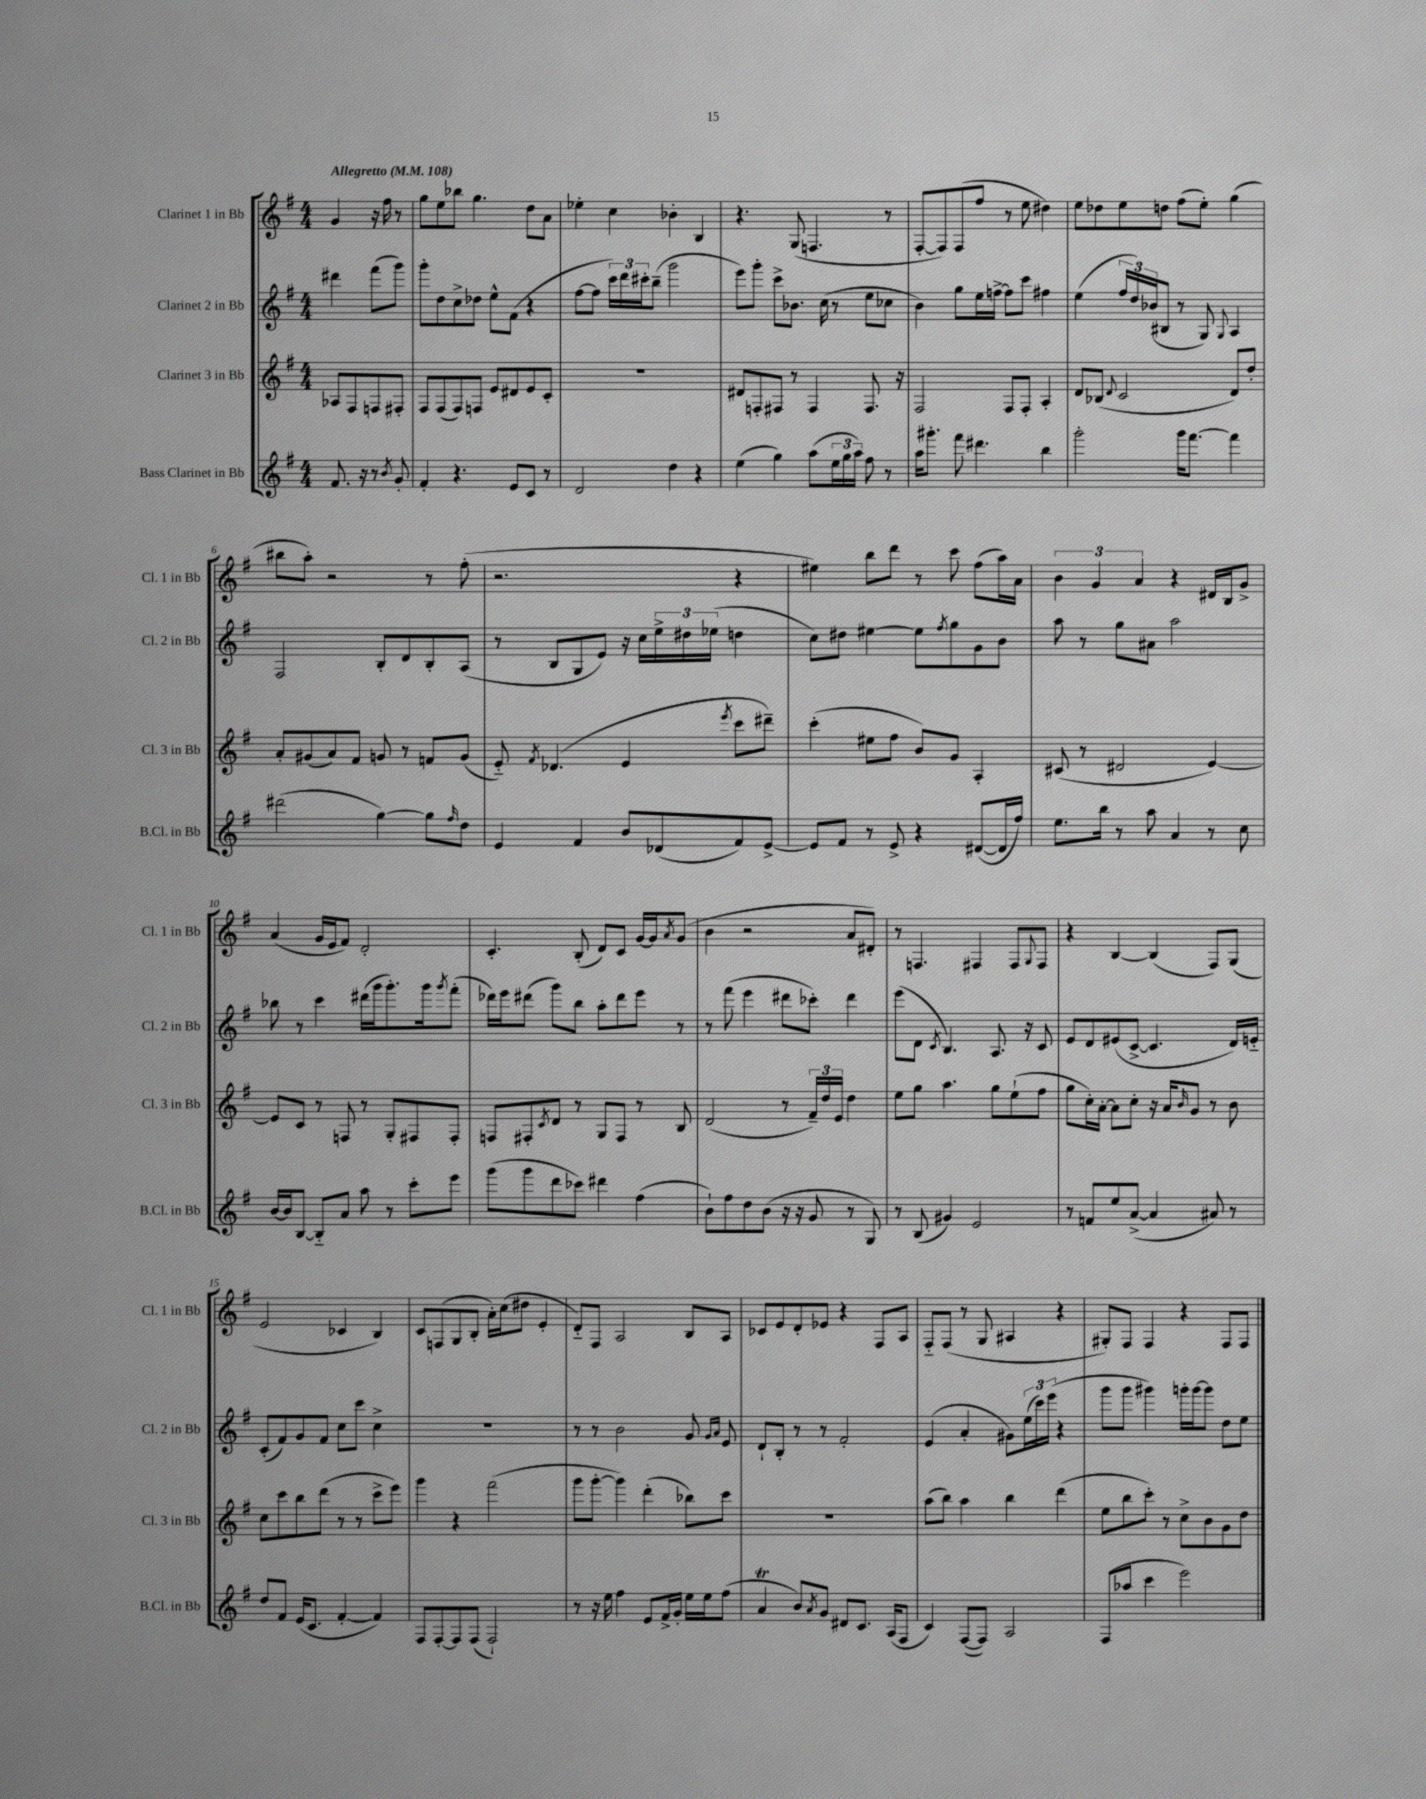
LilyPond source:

<<
\new StaffGroup <<
\new Staff = "s0" \with { instrumentName = "Clarinet 1 in Bb" shortInstrumentName = "Cl. 1 in Bb" } {
    \clef treble \key g \major \numericTimeSignature \time 4/4 \partial 2 \tempo "Allegretto" 4 = 108
    g'4 r16 fis''16 r8 |
    g''8 e''8 bes''8 g''4. d''8 a'8 |
    ees''4-. c''4 bes'4-. b4 |
    r4. g8( f4. r8 |
    fis8~-. fis8) fis8( fis''8 r8 e''8 dis''4) |
    e''8 des''8 e''8 d''8 fis''8( e''8-.) g''4( |
    bis''8 a''8-.) r2 r8 fis''8-.( |
    r2. r4 |
    eis''4) b''8 d'''8 r8 c'''8 fis''8( a''16) a'16 |
    \tuplet 3/2 { b'4 g'4 a'4 } r4 dis'16 b16 g'8-> |
    a'4( g'16 e'16 fis'8) d'2-. |
    c'4.-. b8-.( d'8) c'8 g'16~ g'16 \acciaccatura { a'8 } g'8( |
    b'4 r2 a'8 dis'8-.) |
    r8 f4. fis4 fis8 \appoggiatura { g8 } fis8 |
    r4 b4~ b4( fis8) g8( |
    e'2 ces'4 b4) |
    c'8 f8( g8 b8-. a'16-.) c''16( dis''8 e'4-. |
    d'8-_) fis8 a2 b8 a8 |
    ces'8 e'8 d'8-. ees'8 r4 fis8 a8 |
    fis8-_ fis8( r8 g8 ais4 r4 |
    gis8-.) fis8 fis4 r4 fis8 fis8 \bar "|." |
}
\new Staff = "s1" \with { instrumentName = "Clarinet 2 in Bb" shortInstrumentName = "Cl. 2 in Bb" } {
    \clef treble \key g \major \numericTimeSignature \time 4/4 \partial 2
    dis'''4 fis'''8( g'''8) |
    g'''8-. d''8 c''8-> des''8 e''8-^ fis'8( r4 |
    fis''8~ fis''8 \tuplet 3/2 { c'''16) d'''16 cis'''16-. } b''8--( g'''2 |
    e'''8) g'''8-. c'''8-> bes'8. c''16( r8 e''8 ces''8 |
    b'4) g''8 e''16 f''16~-> f''8 c'''8 fis''4 |
    e''4( \tuplet 3/2 { fis''16 d''16) bes'16( } bis8 r8 g8) \appoggiatura { g8 } a4 |
    fis2 b8-. d'8 b8-. a8( |
    r8 b8 g8 e'8) r16 c''16 \tuplet 3/2 { e''16-> dis''16 ees''16( } d''4 |
    c''8) dis''8 eis''4~ eis''8 \acciaccatura { fis''8 } g''8 g'8 b'8 |
    a''8 r8 g''8 ais'8 a''2 |
    bes''8 r8 c'''4 dis'''16( g'''16 g'''8.-.) g'''16 \acciaccatura { g'''8 } fis'''8-.( |
    des'''16) e'''16 dis'''8( g'''8) b''8 a''8-. dis'''8 e'''8 r8 |
    r8 fis'''8( e'''4 dis'''8 ces'''8-.) dis'''4 |
    e'''8( d'8 \acciaccatura { c'8 } b4.) a8. r16 c'8 |
    e'8 d'8 eis'8( c'8~-> c'4. d'16) e'16-_ |
    c'8-.( fis'8) g'8 fis'8 c''8 c'''8 c''4-> |
    R1 |
    r8 r8 b'2 g'8 \grace { g'16 a'16 } e'8 |
    d'8-! b8-. r8 r8 fis'2-. |
    e'4( a'4-. gis'8) \tuplet 3/2 { e''16( c'''16) e'''16( } r4 |
    g'''8 g'''8 gis'''4) g'''16-. g'''16~ g'''8 d''8 e''8 \bar "|." |
}
\new Staff = "s2" \with { instrumentName = "Clarinet 3 in Bb" shortInstrumentName = "Cl. 3 in Bb" } {
    \clef treble \key g \major \numericTimeSignature \time 4/4 \partial 2
    aes8 fis8 f8 fis8-. |
    fis8 fis8( fis8) f8 e'8 dis'8 e'8 c'8-. |
    R1 |
    dis'8 f8-. fis8 r8 fis4 fis8. r16 |
    fis2 fis8 fis8-. a4-. |
    d'8 bes8( \appoggiatura { d'8 } c'2 d'8) d''8-. |
    a'8-. gis'8( a'8) fis'8 g'8 r8 f'8 g'8( |
    e'8-_) \acciaccatura { fis'8 } des'4.( e'4 \acciaccatura { e'''8 } c'''8 dis'''8--) |
    c'''4-.( eis''8 fis''8 b'8) g'8 a4-. |
    cis'8( r8 dis'2 e'4~) |
    e'8 c'8 r8 f8 r8 g8-. fis8 fis8-. |
    f8 fis8-. \acciaccatura { c'8 } d'8 r8 g8 fis8 r8 b8 |
    d'2( r8 \tuplet 3/2 { fis'16--) d''16 e'16 } d''4 |
    e''8 g''8 a''4. g''8 e''8-!( fis''8 |
    g''8 c''16-.) a'16~-. a'8 c''8-. r16 a'16 \grace { b'16 } g'8 r8 b'8 |
    c''8 c'''8 b''8 d'''8( r8 r8 c'''8-> e'''8) |
    g'''4 r4 fis'''2( |
    g'''8 g'''8~-. g'''4) d'''4-.( bes''8) c'''8 |
    R1 |
    a''8( b''8) a''4 b''4 d'''4( |
    e''8 b''8 c'''8-.) r8 c''8-> b'8 g'8 d''8 \bar "|." |
}
\new Staff = "s3" \with { instrumentName = "Bass Clarinet in Bb" shortInstrumentName = "B.Cl. in Bb" } {
    \clef treble \key g \major \numericTimeSignature \time 4/4 \partial 2
    fis'8. r16 r8 \acciaccatura { b'8 } g'8-. |
    fis'4-. r4. e'8 c'8 r8 |
    d'2 d''4 r4 |
    e''4( g''4) a''8( \tuplet 3/2 { e''16 g''16 a''16) } fis''8 r8 |
    a''16 gis'''8.-. fis'''8 dis'''4. b''4 |
    g'''2-. g'''16 fis'''8.~ fis'''4 |
    dis'''2( g''4~) g''8 \grace { fis''16 } d''8 |
    e'4 fis'4 b'8 des'8( fis'8) e'8~-> |
    e'8 fis'8 r8 e'8-> r4 dis'8~( dis'16 fis''16) |
    e''8. b''16 r8 a''8 a'4 r8 c''8 |
    b'16~ b'16 b8~ b8-_ a'8 a''8 r8 c'''8-. e'''8 |
    g'''8( g'''8 d'''8 ces'''8) dis'''4 fis''4( |
    b'8-!) fis''8 d''8 b'8( r16 r16 g'8 r8 g8) |
    r8 b8( gis'4) e'2 |
    r8 f'8 e''8 a'8~->( a'4 ais'8) r8 |
    d''8 fis'8 e'16( c'8. fis'4~-. fis'4) |
    fis8 fis8~-. fis8 fis8( fis2-!) |
    r8 r16 e''16 fis''4 e'8 fis'16-> g'16-. e''16 e''16 fis''8( |
    a'4\trill b'8) \acciaccatura { a'8 } g'8 dis'8 c'8. a16( fis8 |
    c'4) fis8~( fis8) a2 |
    fis8( aes''8 c'''4 e'''2) \bar "|." |
}
>>
>>
